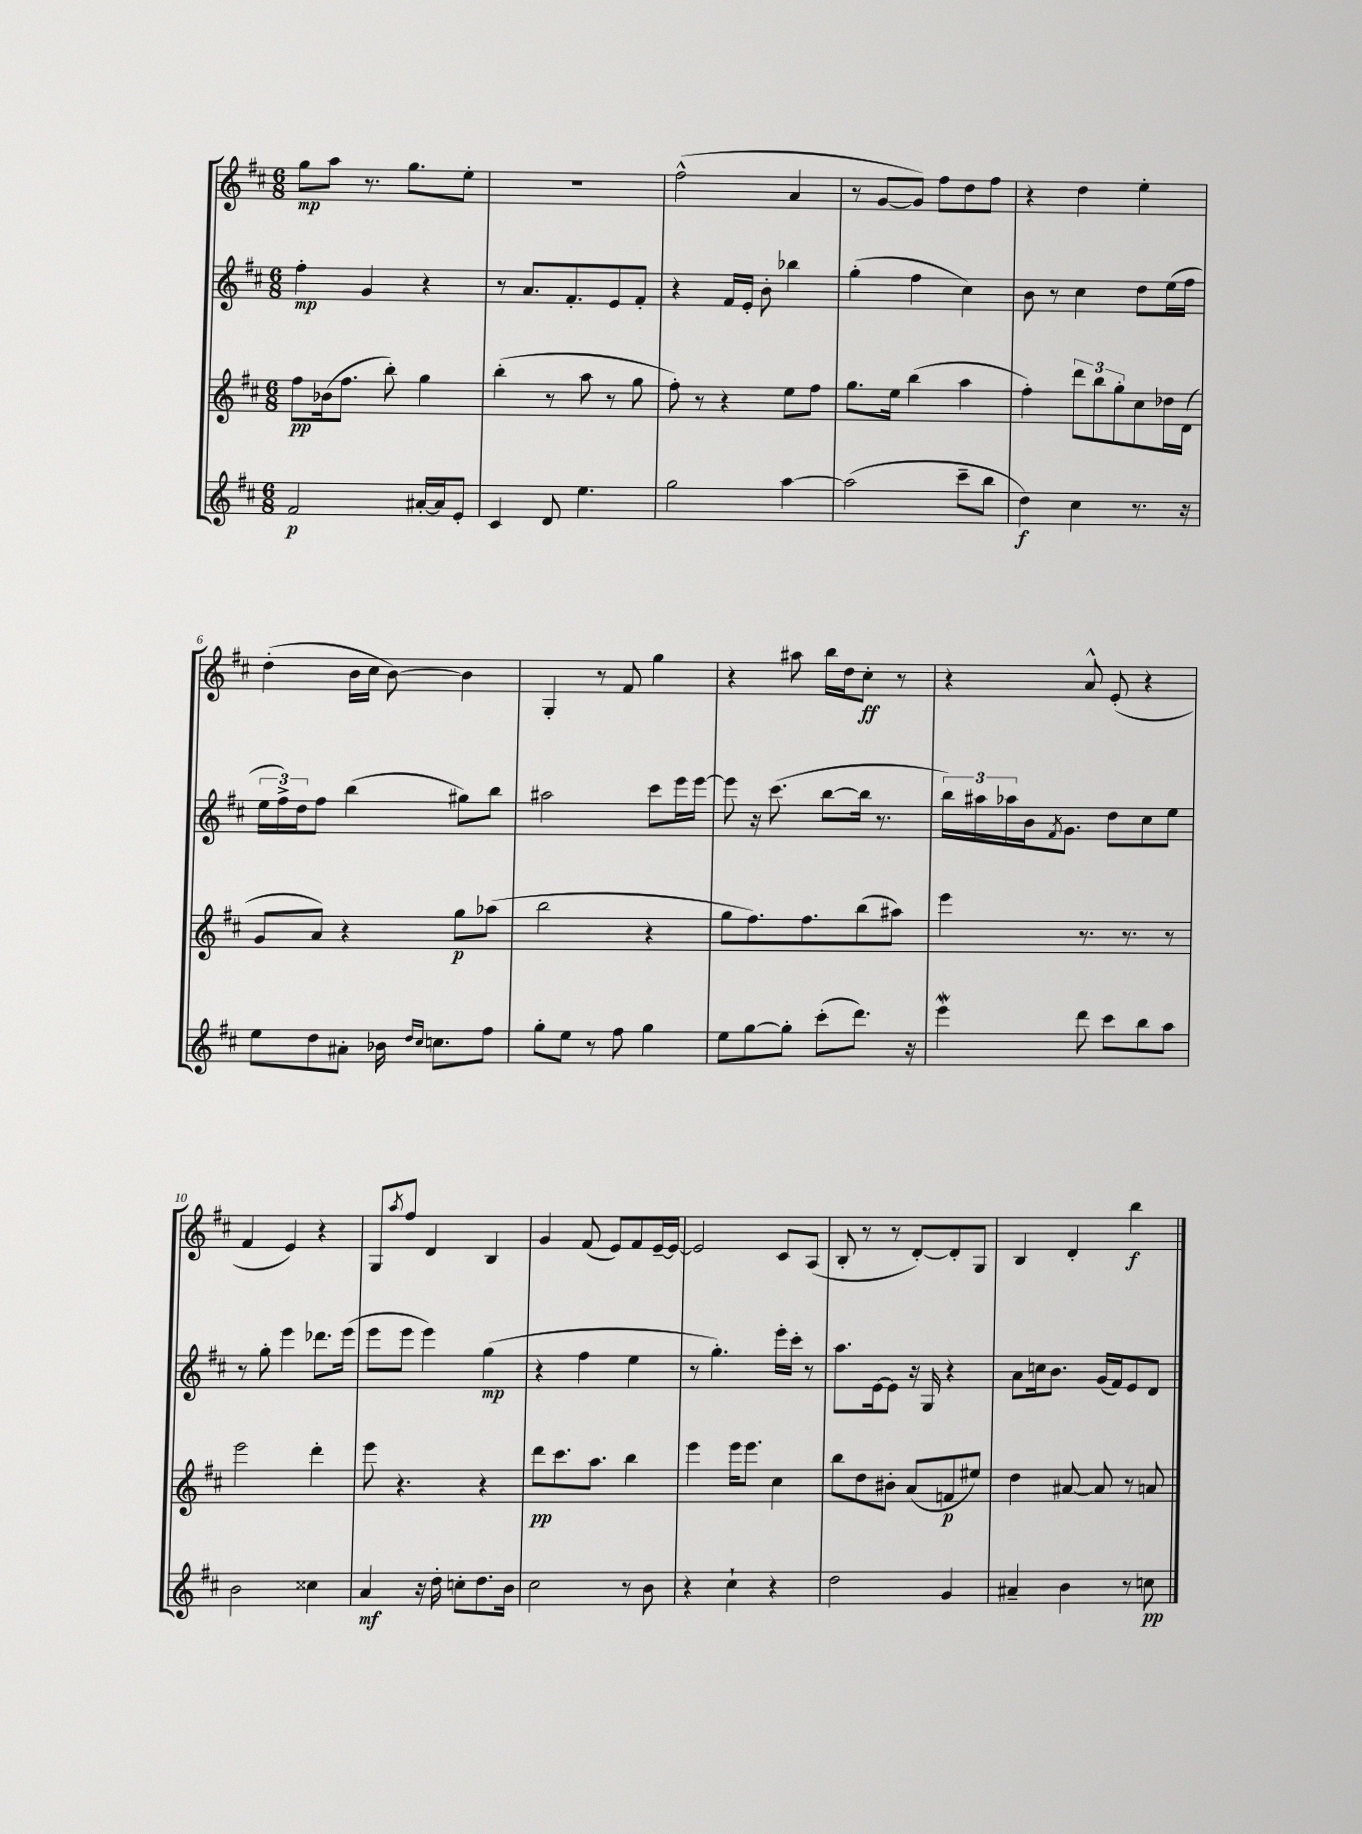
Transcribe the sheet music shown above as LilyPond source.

<<
\new StaffGroup <<
\new Staff = "s0" {
    \clef treble \key d \major \numericTimeSignature \time 6/8
    g''8\mp a''8 r8. g''8. e''8-. |
    R2. |
    fis''2-^( a'4 |
    r8 g'8~ g'8) fis''8 d''8 fis''8 |
    r4 d''4 e''4-. |
    d''4-.( b'16 cis''16 b'8~) b'4 |
    g4-. r8 fis'8 g''4 |
    r4 ais''8 b''16 d''16 cis''8-.\ff r8 |
    r4 a'8-^ e'8-.( r4 |
    fis'4 e'4) r4 |
    g8 \acciaccatura { a''8 } fis''8 d'4 b4 |
    g'4 fis'8( e'8) fis'8 e'16~-- e'16~ |
    e'2 cis'8 a8( |
    b8-. r8 r8 d'8~-.) d'8-. g8 |
    b4 d'4-. b''4\f \bar "|." |
}
\new Staff = "s1" {
    \clef treble \key d \major \numericTimeSignature \time 6/8
    fis''4-.\mp g'4 r4 |
    r8 a'8. fis'8.-. e'8 fis'8-. |
    r4 fis'16 e'16-. b'8-. bes''4 |
    g''4-.( fis''4 cis''4) |
    b'8 r8 cis''4 d''8 e''16( fis''16 |
    \tuplet 3/2 { e''16 fis''16->) d''16 } fis''8 b''4( gis''8) b''8 |
    ais''2 cis'''8 e'''16 e'''16~ |
    e'''8 r16 cis'''8.( b''8~ b''16 r8. |
    \tuplet 3/2 { b''16) ais''16 aes''16 } b'16 \acciaccatura { fis'8 } g'8. d''8 cis''8 e''8 |
    r8 g''8-. e'''4 des'''8. e'''16( |
    e'''8 e'''8 e'''4) g''4\mp( |
    r4 fis''4 e''4 |
    r8 g''4.-.) e'''16-. cis'''16-. r8 |
    a''8. e'16~ e'8 r16 g16 r4 |
    a'8 c''16 b'8. g'16( fis'16) e'8 d'8 \bar "|." |
}
\new Staff = "s2" {
    \clef treble \key d \major \numericTimeSignature \time 6/8
    fis''8\pp bes'16( fis''8. b''8-.) g''4 |
    b''4-.( r8 a''8 r8 g''8 |
    fis''8-.) r8 r4 e''8 fis''8 |
    g''8. e''16 b''4( a''4 |
    fis''4-.) \tuplet 3/2 { d'''8 b''8 g''8-. } cis''8 des''16 d'16( |
    g'8 a'8) r4 g''8\p aes''8( |
    b''2 r4 |
    g''8 fis''8.) fis''8. b''8( ais''8) |
    e'''4 r8. r8. r8 |
    e'''2 d'''4-. |
    e'''8 r4. r4 |
    d'''8\pp cis'''8. a''8. b''4 |
    e'''4 e'''16 e'''8. cis''4 |
    b''8 d''8 bis'8-. a'8( f'8\p eis''8) |
    d''4 ais'8~ ais'8 r8 a'8 \bar "|." |
}
\new Staff = "s3" {
    \clef treble \key d \major \numericTimeSignature \time 6/8
    fis'2\p ais'16~-. ais'16 e'8-. |
    cis'4 d'8 e''4. |
    g''2 a''4~ |
    a''2( cis'''8-- b''8 |
    d''4\f) cis''4 r8. r16 |
    e''8 d''8 ais'8-. bes'16 \grace { d''16 cis''16 } c''8. fis''8 |
    g''8-. e''8 r8 fis''8 g''4 |
    e''8 g''8~ g''8-. cis'''8-.( d'''8.) r16 |
    e'''4\mordent d'''8 cis'''8 b''8 a''8 |
    b'2 cisis''4 |
    a'4\mf r16 d''16-. c''8-. d''8. b'16 |
    cis''2 r8 b'8 |
    r4 cis''4-! r4 |
    d''2 g'4 |
    ais'4-- b'4 r8 c''8\pp \bar "|." |
}
>>
>>
